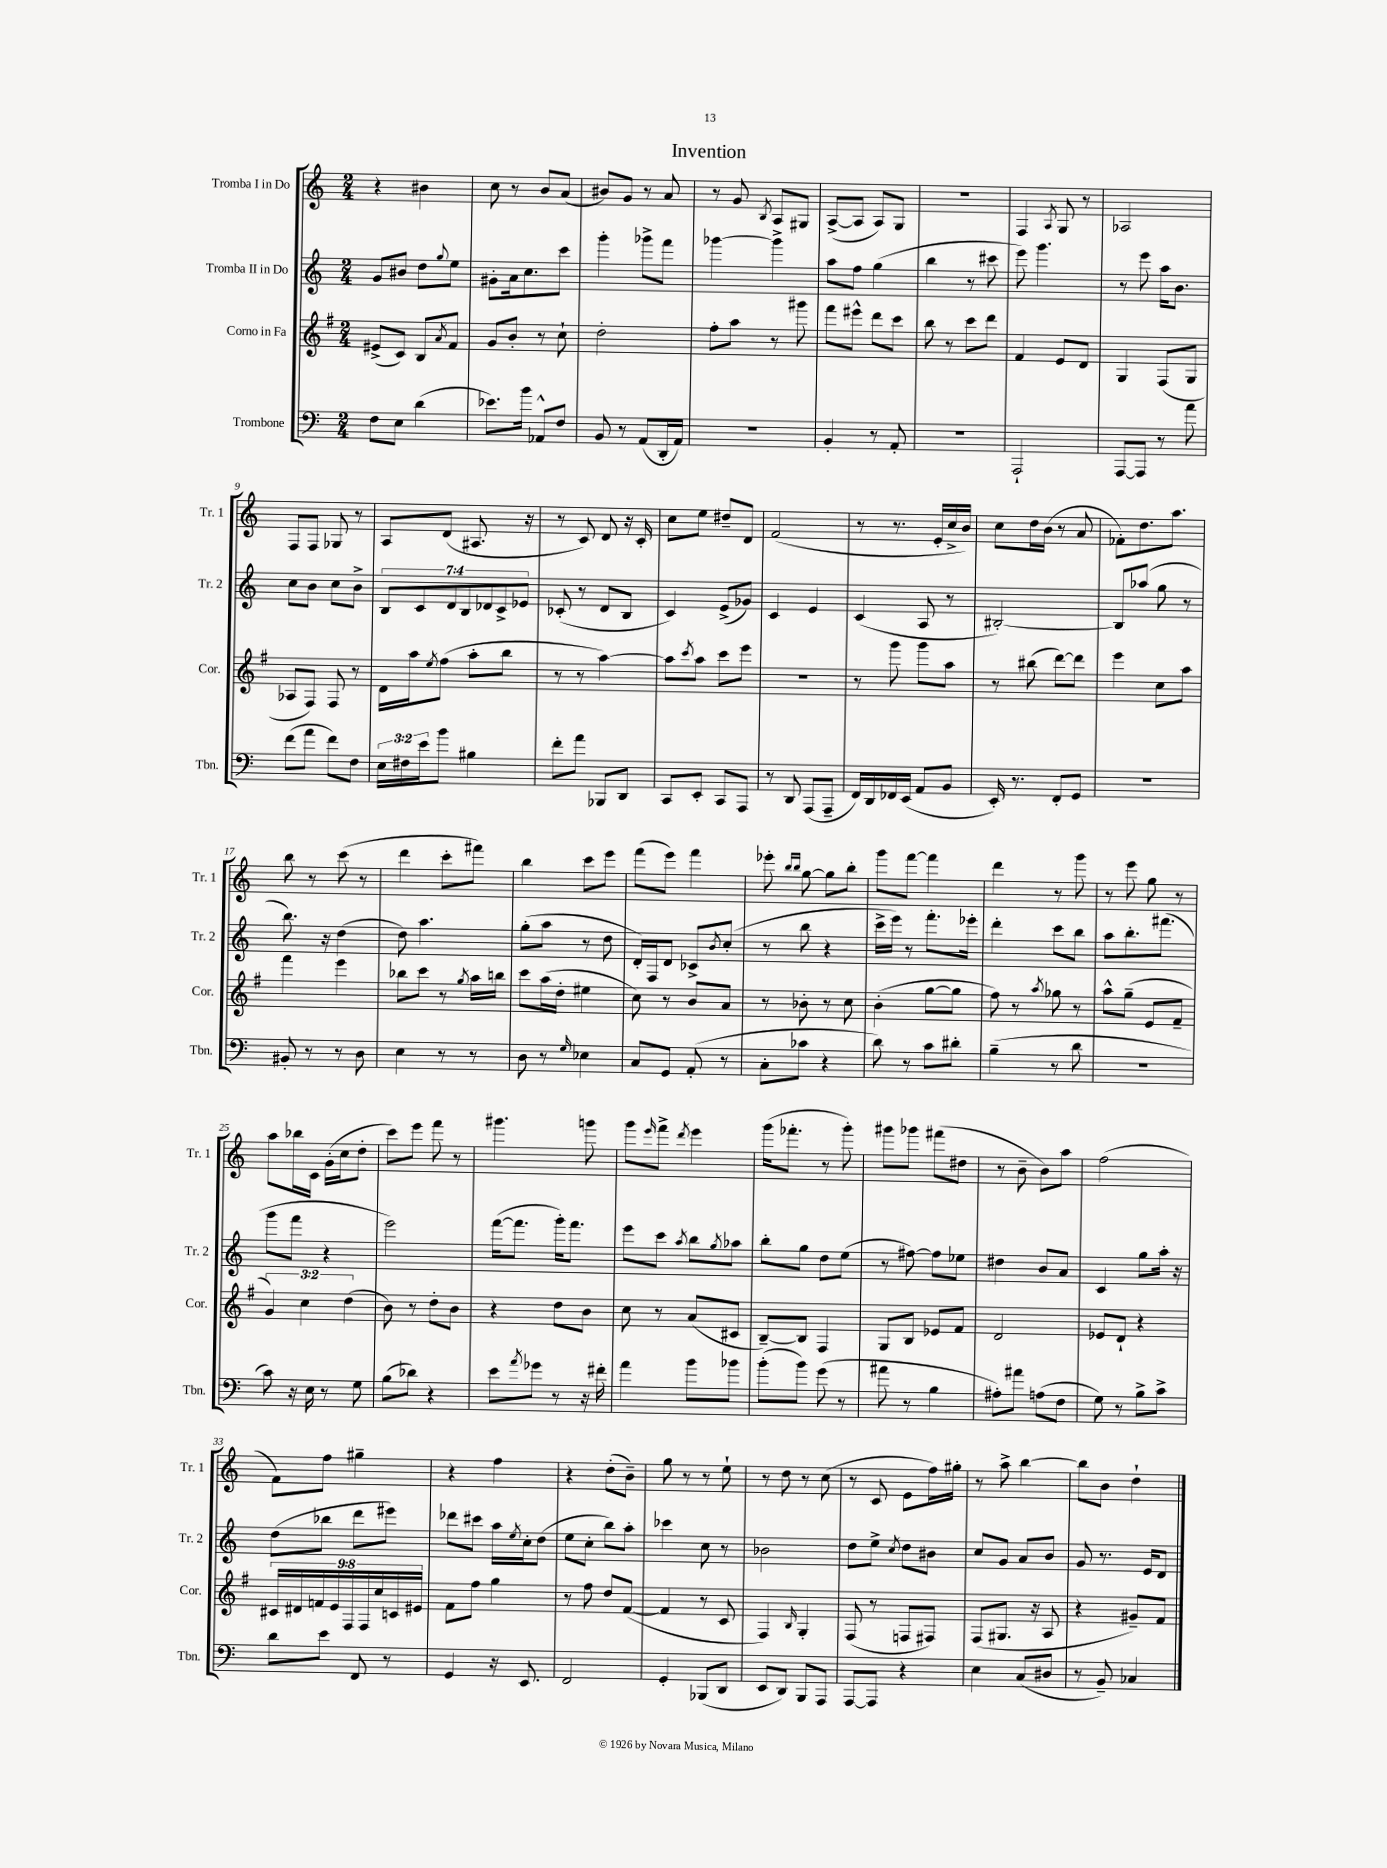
\header { title = "Invention" }
<<
\new StaffGroup <<
\new Staff = "s0" \with { instrumentName = "Tromba I in Do" shortInstrumentName = "Tr. 1" } {
    \clef treble \key c \major \numericTimeSignature \time 2/4
    r4 bis'4 |
    c''8 r8 b'8 a'8( |
    bis'8) g'8 r8 a'8 |
    r8 g'8 \acciaccatura { b8 } a8 gis8 |
    a8~->( a8 a8) g8 |
    R2 |
    f4 \acciaccatura { a8 } g8 r8 |
    aes2 |
    f8 f8 ges8 r8 |
    a8 d'8( ais8. r16 |
    r8 c'8) d'8 r16 c'16-. |
    c''8 e''8 dis''8-- d'8 |
    f'2( |
    r8 r8. e'16-. c''16-> b'16) |
    c''8 d''16 b'16( r8 a'8 |
    fes'8-.) d''8. a''8. |
    b''8 r8 c'''8( r8 |
    d'''4 c'''8-. fis'''8) |
    b''4 c'''8 e'''8 |
    f'''8( e'''8) f'''4 |
    ees'''8-. \grace { b''16 b''16 } g''8~ g''8 b''8-. |
    g'''8 f'''8~ f'''4 |
    d'''4 r8 g'''8 |
    r8 e'''8 g''8 r8 |
    a''8 bes''16 c'16 g'16-.( c''16 d''8-. |
    c'''8) e'''8 f'''8 r8 |
    gis'''4. g'''8 |
    g'''8 \grace { e'''16 } f'''8-> \acciaccatura { d'''8 } e'''4 |
    g'''16( fes'''8.-. r8 g'''8-.) |
    gis'''8 ges'''8 fis'''8( dis''8 |
    r8 b'8-- b'8) a''8 |
    f''2( |
    f'8) f''8 gis''4-- |
    r4 f''4 |
    r4 d''8-.( b'8--) |
    g''8 r8 r8 e''8-! |
    r8 d''8 r8 c''8( |
    r8 c'8 e'8 f''16) gis''16-. |
    r8 a''8-> b''4~ |
    b''8 b'8 d''4-! \bar "|." |
}
\new Staff = "s1" \with { instrumentName = "Tromba II in Do" shortInstrumentName = "Tr. 2" } {
    \clef treble \key c \major \numericTimeSignature \time 2/4 \override Staff.TupletNumber.text = #tuplet-number::calc-fraction-text
    g'8 bis'8 d''8 \appoggiatura { g''8 } e''8 |
    gis'8-. a'16 c''8. c'''8 |
    g'''4-. ges'''8-> f'''8 |
    ges'''4~ ges'''4-> |
    a''8 f''8 g''4( |
    b''4 r8 cis'''8 |
    e'''8) g'''4. |
    r8 e'''8 a''16 b'8. |
    c''8 b'8 c''8 b'8-> |
    \tuplet 7/4 { b8 c'8 d'8 b8 des'8 c'8-> ees'8 } |
    ces'8-.( r8 d'8 b8 |
    c'4) e'8->( ges'8) |
    c'4 e'4 |
    c'4( a8 r8 |
    bis2~-.) |
    bis8 aes''8( g''8 r8 |
    b''8.) r16 d''4( |
    d''8) a''4. |
    g''8-.( a''8 r8 d''8 |
    d'16-.) f16 d'8 ces'8-> \acciaccatura { b'8 } c''8-.( |
    r8 b''8 r4 |
    c'''16-> e'''16) r8 f'''8.-. ees'''16-. |
    d'''4-. c'''8 b''8 |
    a''8 b''8.-. fis'''8.( |
    g'''8 f'''8 r4 |
    e'''2) |
    f'''16~( f'''8. g'''16-.) f'''8. |
    e'''8 c'''8 \acciaccatura { a''8 } b''8 \acciaccatura { g''8 } aes''8 |
    b''8-. g''8 d''8 e''8( |
    r8 fis''8~) fis''8 ees''8 |
    dis''4 b'8 a'8 |
    c'4 g''8 a''16-. r16 |
    d''8( bes''8 d'''8 eis'''8) |
    des'''8 cis'''8 a''16 \acciaccatura { e''8 } c''16-. d''8( |
    e''8 c''8-. b''8) a''8-. |
    ces'''4 c''8 r8 |
    bes'2 |
    d''8 e''8-> \acciaccatura { c''8 } d''8 bis'8 |
    c''8 g'8 a'8 b'8 |
    g'8 r8. e'16 d'8 \bar "|." |
}
\new Staff = "s2" \with { instrumentName = "Corno in Fa" shortInstrumentName = "Cor." } {
    \clef treble \key g \major \numericTimeSignature \time 2/4 \override Staff.TupletNumber.text = #tuplet-number::calc-fraction-text
    eis'8->( c'8) b8 \acciaccatura { a'8 } fis'8 |
    g'8 b'8-. r8 c''8-! |
    d''2-. |
    fis''8-. a''8 r8 gis'''8 |
    fis'''8 eis'''8-^ d'''8 c'''8 |
    b''8 r8 c'''8 d'''8 |
    fis'4 e'8 d'8 |
    g4 fis8( g8 |
    aes8 fis8) fis8 r8 |
    d'16 a''16 \acciaccatura { e''8 } fis''8( a''8-. b''8 |
    r8 r8 a''4~) |
    a''8 \acciaccatura { c'''8 } a''8 c'''8 e'''8 |
    R2 |
    r8 g'''8 g'''8 a''8 |
    r8 bis''8( d'''8~) d'''8 |
    e'''4 c''8 a''8 |
    fis'''4 e'''4 |
    bes''8 c'''8 r8 \acciaccatura { g''8 } a''16 b''16 |
    c'''8 a''16( d''16-. eis''4 |
    c''8) r8 b'8 a'8 |
    r8 bes'8-. r8 c''8 |
    b'4-.( g''8~ g''8 |
    fis''8) r8 \acciaccatura { a''8 } ges''8 r8 |
    a''8-^ g''8--( e'8 fis'8-- |
    \tuplet 3/2 { g'4) c''4 d''4( } |
    b'8) r8 d''8-. b'8 |
    r4 d''8 b'8 |
    c''8 r8 a'8( cis'8 |
    b8~--) b8 fis4 |
    g8 b8 ees'8 fis'8 |
    d'2 |
    ees'8 d'8-! r4 |
    \tuplet 9/8 { cis'16 dis'16 f'16 e'16 fis16 fis16 c''16 c'16 eis'16 } |
    fis'8 fis''8 g''4 |
    r8 fis''8 d''8 fis'8~( |
    fis'4 r8 c'8 |
    fis4) \grace { b16 } g4-. |
    fis8( r8 f8 fis8) |
    fis8( gis8. r16 a8 |
    r4 gis'8--) fis'8 \bar "|." |
}
\new Staff = "s3" \with { instrumentName = "Trombone" shortInstrumentName = "Tbn." } {
    \clef bass \key c \major \numericTimeSignature \time 2/4 \override Staff.TupletNumber.text = #tuplet-number::calc-fraction-text
    f8 e8 d'4( |
    ees'8.) b'16 aes,8-^ f8 |
    b,8 r8 a,8( d,16-. a,16) |
    r2 |
    b,4-. r8 a,8-. |
    r2 |
    a,,2-! |
    a,,8~ a,,8 r8 a'8 |
    f'8( a'8 f'8) f8 |
    \tuplet 3/2 { e16 fis16 e'16 } b'8 bis4 |
    f'8-. a'8 bes,,8 d,8 |
    c,8 e,8-. c,8 a,,8 |
    r8 d,8 a,,8( a,,8-- |
    f,16) d,16 fes,16 e,16( a,8 b,8 |
    e,16-.) r8. f,8-. g,8 |
    r2 |
    bis,8-. r8 r8 d8 |
    e4 r8 r8 |
    d8 r8 \grace { g16 } ees4 |
    c8 g,8 a,8-.( r8 |
    c8-. ces'8 r4 |
    d'8) r8 c'8 dis'8-. |
    b4--( r8 d'8 |
    R2 |
    c'8) r16 e16 r8 g8 |
    b8( des'8) r4 |
    e'8 \acciaccatura { a'8 } ges'8 r8 r16 fis'16-. |
    a'4 b'8 bes'8 |
    b'8-.( b'8) g'8( r8 |
    ais'8 r8 b4 |
    ais8-.) ais'8 a8( f8 |
    g8) r8 b8-> c'8-> |
    d'8 e'8 f,8 r8 |
    g,4 r16 e,8. |
    f,2 |
    g,4-. bes,,8( d,8 |
    e,8 d,8) b,,8 a,,8 |
    a,,8~ a,,8 r4 |
    e4 c8( dis8 |
    r8 b,8--) ces4 \bar "|." |
}
>>
>>
